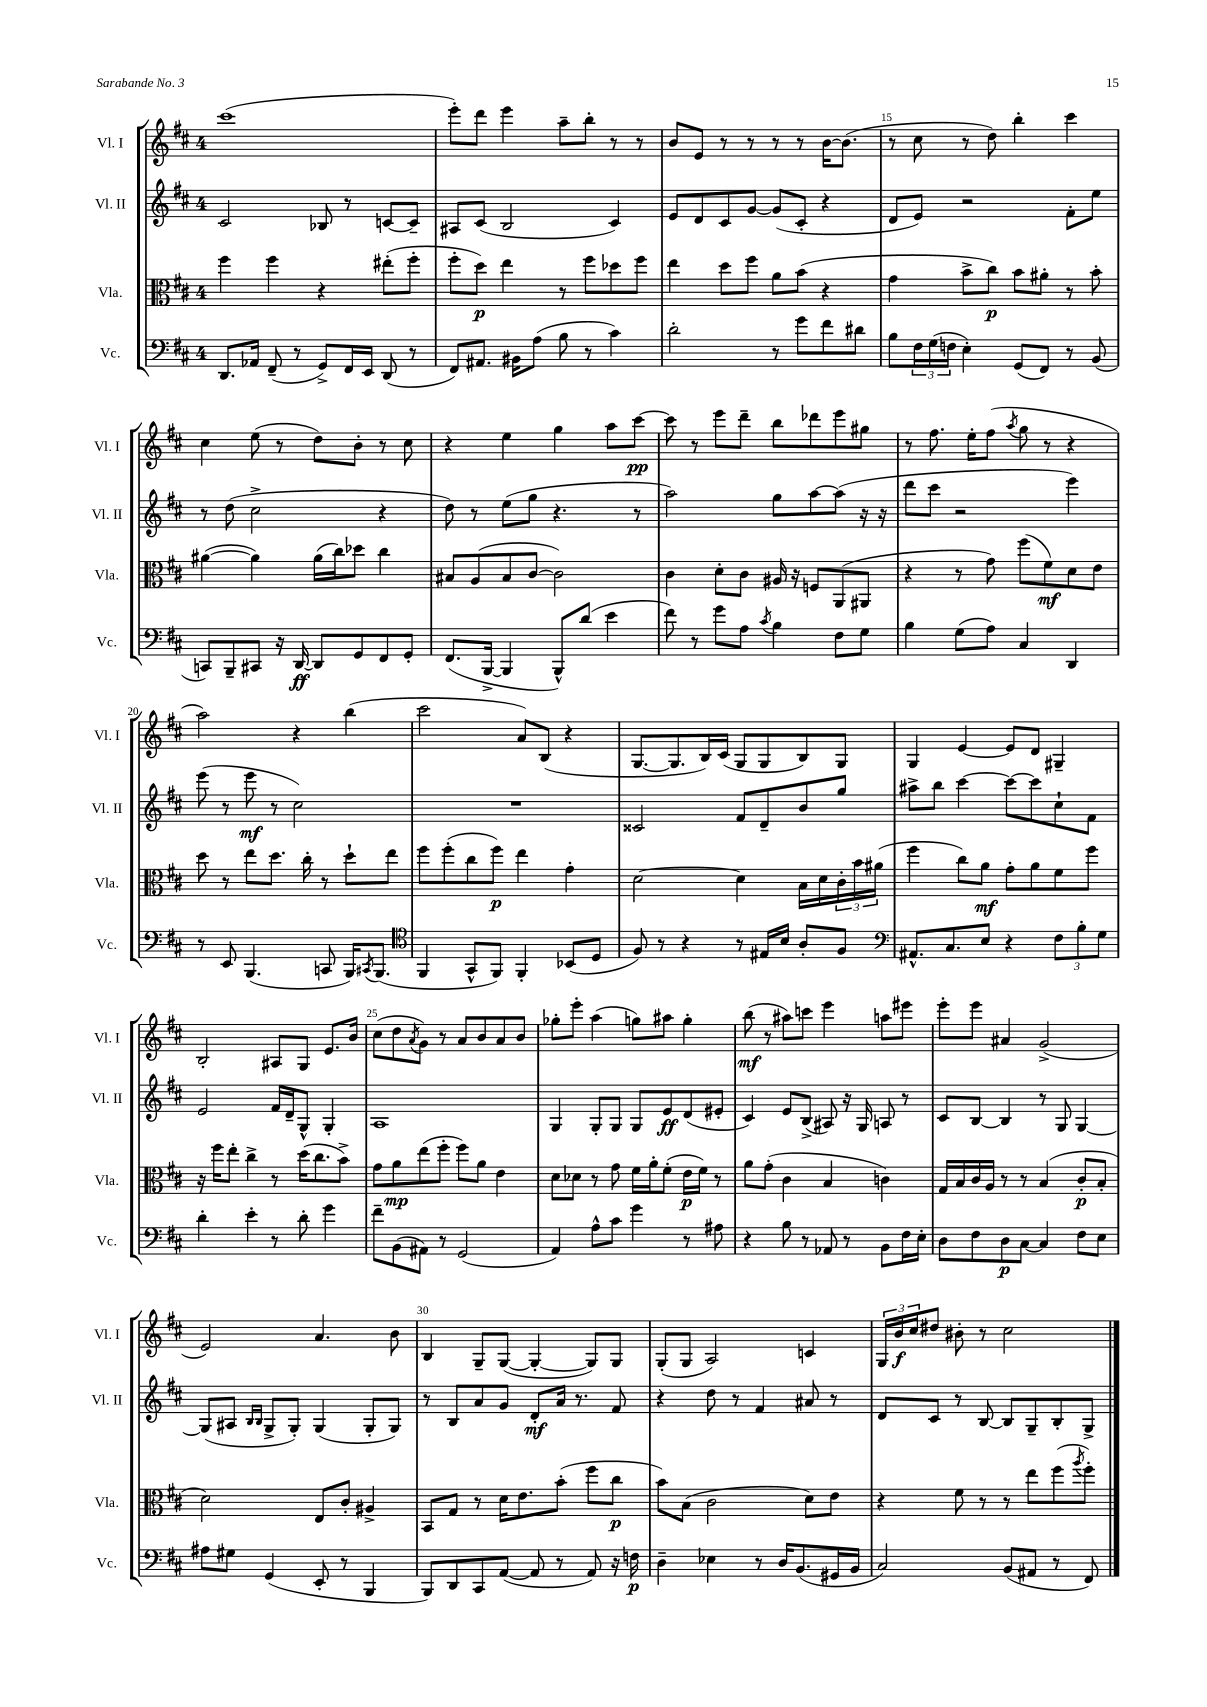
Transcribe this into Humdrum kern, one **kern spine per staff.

**kern	**kern	**kern	**kern
*staff4	*staff3	*staff2	*staff1
*clefF4	*clefC3	*clefG2	*clefG2
*k[f#c#]	*k[f#c#]	*k[f#c#]	*k[f#c#]
*M4/4	*M4/4	*M4/4	*M4/4
8.DD	4ff#	2c#	(1ccc#
16AA-	.	.	.
(8FF#~	4ff#	.	.
8r	.	.	.
8GG^)	4r	8B-	.
16FF#	.	8r	.
16EE	.	.	.
(8DD	(8ee#'	[8c	.
8r	8ff#'	8c~]	.
=	=	=	=
8FF#)	8ff#'	8A#	8eee')
8.AA#	8dd)	(8c#	8ddd
.	4ee	2B	4eee
16BB#	.	.	.
(8A	.	.	.
8B	8r	.	8aa~
8r	8ff#	.	8bb'
4c#)	8dd-	4c#)	8r
.	8ff#	.	8r
=	=	=	=
2d'	4ee	8e	8b
.	.	8d	8e
.	8dd	8c#	8r
.	8ff#	[8g	8r
8r	8a	(8g]	8r
8g	(8b	8c#'	8r
8f#	4r	4r	[16b
.	.	.	(8.b]
8d#	.	.	.
=	=	=	=
8B	4g	8d	8r
24F#	.	8e)	8cc#
(24G	.	.	.
24F	.	.	.
4E')	8b^	2r	8r
.	8cc#)	.	8dd)
(8GG	8b	.	4bb'
8FF#)	8a#'	.	.
8r	8r	8f#'	4ccc#
(8BB	8b'	8ee	.
=	=	=	=
8CC)	([4a#	8r	4cc#
8BBB~	.	(8dd	.
8CC#	4a#])	2cc#^	(8ee
16r	.	.	8r
[16DD	.	.	.
8DD]	(16a#	.	8dd)
.	16cc#)	.	.
8GG	8dd-	.	8b'
8FF#	4cc#	4r	8r
8GG'	.	.	8cc#
=	=	=	=
(8.FF#	8B#	8dd)	4r
.	(8A	8r	.
[16BBB^	.	.	.
4BBB]	8B#	(8ee	4ee
.	[8c#	8gg	.
8BBB^^)	2c#])	4.r	4gg
(8d	.	.	.
4e	.	.	8aa
.	.	8r	[8ccc#
=	=	=	=
8f#)	4c#	2aa)	8ccc#]
8r	.	.	8r
8g	8d'	.	8eee
8A	8c#	.	8ddd~
8qc#	.	.	.
4B	16A#	8gg	8bb
.	16r	.	.
.	8F	[8aa	8ddd-
8F#	(8AA	(8aa]	8eee
8G	8AA#	16r	8gg#
.	.	16r	.
=	=	=	=
4B	4r	8ddd	8r
.	.	8ccc#	8.ff#
(8G	8r	2r	.
.	.	.	16ee'
8A)	8g)	.	(8ff#
.	.	.	8qaa
4C#	(8ff#	.	8gg
.	8f#)	.	8r
4DD	8d	4eee)	4r
.	8e	.	.
=	=	=	=
8r	8dd	(8eee	2aa)
8EE	8r	8r	.
(4.BBB	8ee	8eee	.
.	8.dd	8r	.
.	.	2cc#)	4r
.	16cc#'	.	.
8CC	8r	.	.
16BBB)	8dd`	.	(4bb
8qCC#	.	.	.
(8.BBB	.	.	.
.	8ee	.	.
=	=	=	=
*clefC4	*	*	*
4FF#	8ff#	1r	2ccc#
.	(8ff#'	.	.
8GG^^	8cc#	.	.
8FF#)	8ff#)	.	.
4FF#'	4ee	.	8a)
.	.	.	(8B
(8BB-	4g'	.	4r
8D	.	.	.
=	=	=	=
8F#)	[2d	2c##	[8.G
8r	.	.	.
.	.	.	8.G]
4r	.	.	.
.	.	.	16B)
.	.	.	(16c#
8r	4d]	8f#	8G
16E#	.	8d~	8G
16B	.	.	.
8A'	16B	8b	8B)
.	16d	.	.
8F#	24c#'	8gg	8G
.	24b	.	.
.	(24a#	.	.
=	=	=	=
*clefF4	*	*	*
8.AA#^^	4ff#	8aa#^	4G
.	.	8bb	.
8.C#	.	.	.
.	8cc#)	[4ccc#	[4e
8E	8a	.	.
4r	8g'	8ccc#_	8e]
.	8a	8ccc#]	8d
12F#	8f#	8cc#`	4G#~
12B'	.	.	.
.	8ff#	8f#	.
12G	.	.	.
=	=	=	=
4d'	16r	2e	2B'
.	16ff#	.	.
.	8ee'	.	.
4e'	4cc#^	.	.
8r	8r	16f#	8A#
.	.	16d~	.
8d'	(16dd	8G^^	8G
.	8.cc#	.	.
4g	.	4G'	8.e
.	8b^)	.	.
.	.	.	16b
=	=	=	=
8f#~	8g	1A	(8cc#
(8BB	8a	.	8dd
.	.	.	8qa
8AA#)	(8ee	.	8g)
8r	8ff#'	.	8r
(2GG	8ff#)	.	8a
.	8a	.	8b
.	4e	.	8a
.	.	.	8b
=	=	=	=
4AA)	8d	4G	8gg-'
.	8d-	.	8eee'
8A^^	8r	8G'	(4aa
8c#	8g	8G	.
4g	16f#	8G	8gg)
.	16a'	.	.
.	(8f#'	8e	8aa#
8r	16e	(8d	4gg'
.	16f#)	.	.
8A#	8r	8e#'	.
=	=	=	=
4r	8a	4c#)	(8bb
.	(8g'	.	8r
8B	4c#	8e	8aa#)
8r	.	(8B^	8ccc
8AA-	4B	8A#)	4eee
8r	.	16r	.
.	.	16G	.
8BB	4c)	8A	8aa
16F#	.	8r	8eee#
16E'	.	.	.
=	=	=	=
8D	16G	8c#	8eee'
.	16B	.	.
8F#	16c#	[8B	8eee
.	16A	.	.
8D	8r	4B]	4a#
[8C#	8r	.	.
4C#]	(4B	8r	(2g^
.	.	8G	.
8F#	8c#'	[4G	.
8E	8B'	.	.
=	=	=	=
8A#	2d)	(8G]	2e)
8G#	.	8A#	.
.	.	16qqB	.
.	.	16qqB	.
(4GG	.	8G^	.
.	.	8G')	.
8EE'	8E	(4G	4.a
8r	8c#'	.	.
4BBB	4A#^	8G'	.
.	.	8G)	8b
=	=	=	=
8BBB)	8BB	8r	4B
8DD	8G	8B	.
8CC#	8r	8a	8G~
([8AA	16d	8g	([8G
.	8.e	.	.
8AA]	.	8d'	4G'_
8r	(8b'	16a	.
.	.	8.r	.
8AA)	8ff#	.	8G])
16r	8cc#	8f#	8G
16F	.	.	.
=	=	=	=
4D~	8b)	4r	(8G'
.	(8B	.	8G
4E-	2c#	8dd	2A)
.	.	8r	.
8r	.	4f#	.
16D	.	.	.
(8.BB	.	.	.
.	8d)	8a#	4c
16GG#	8e	8r	.
16BB	.	.	.
=	=	=	=
2C#)	4r	8d	24G
.	.	.	24b
.	.	.	24cc#
.	.	8c#	8dd#
.	8f#	8r	8b#'
.	8r	[8B	8r
(8BB	8r	8B]	2cc#
8AA#	8ee	8G~	.
8r	(8ff#	8B'	.
.	8qaa	.	.
8FF#)	8ff#')	8G^	.
==	==	==	==
*-	*-	*-	*-
